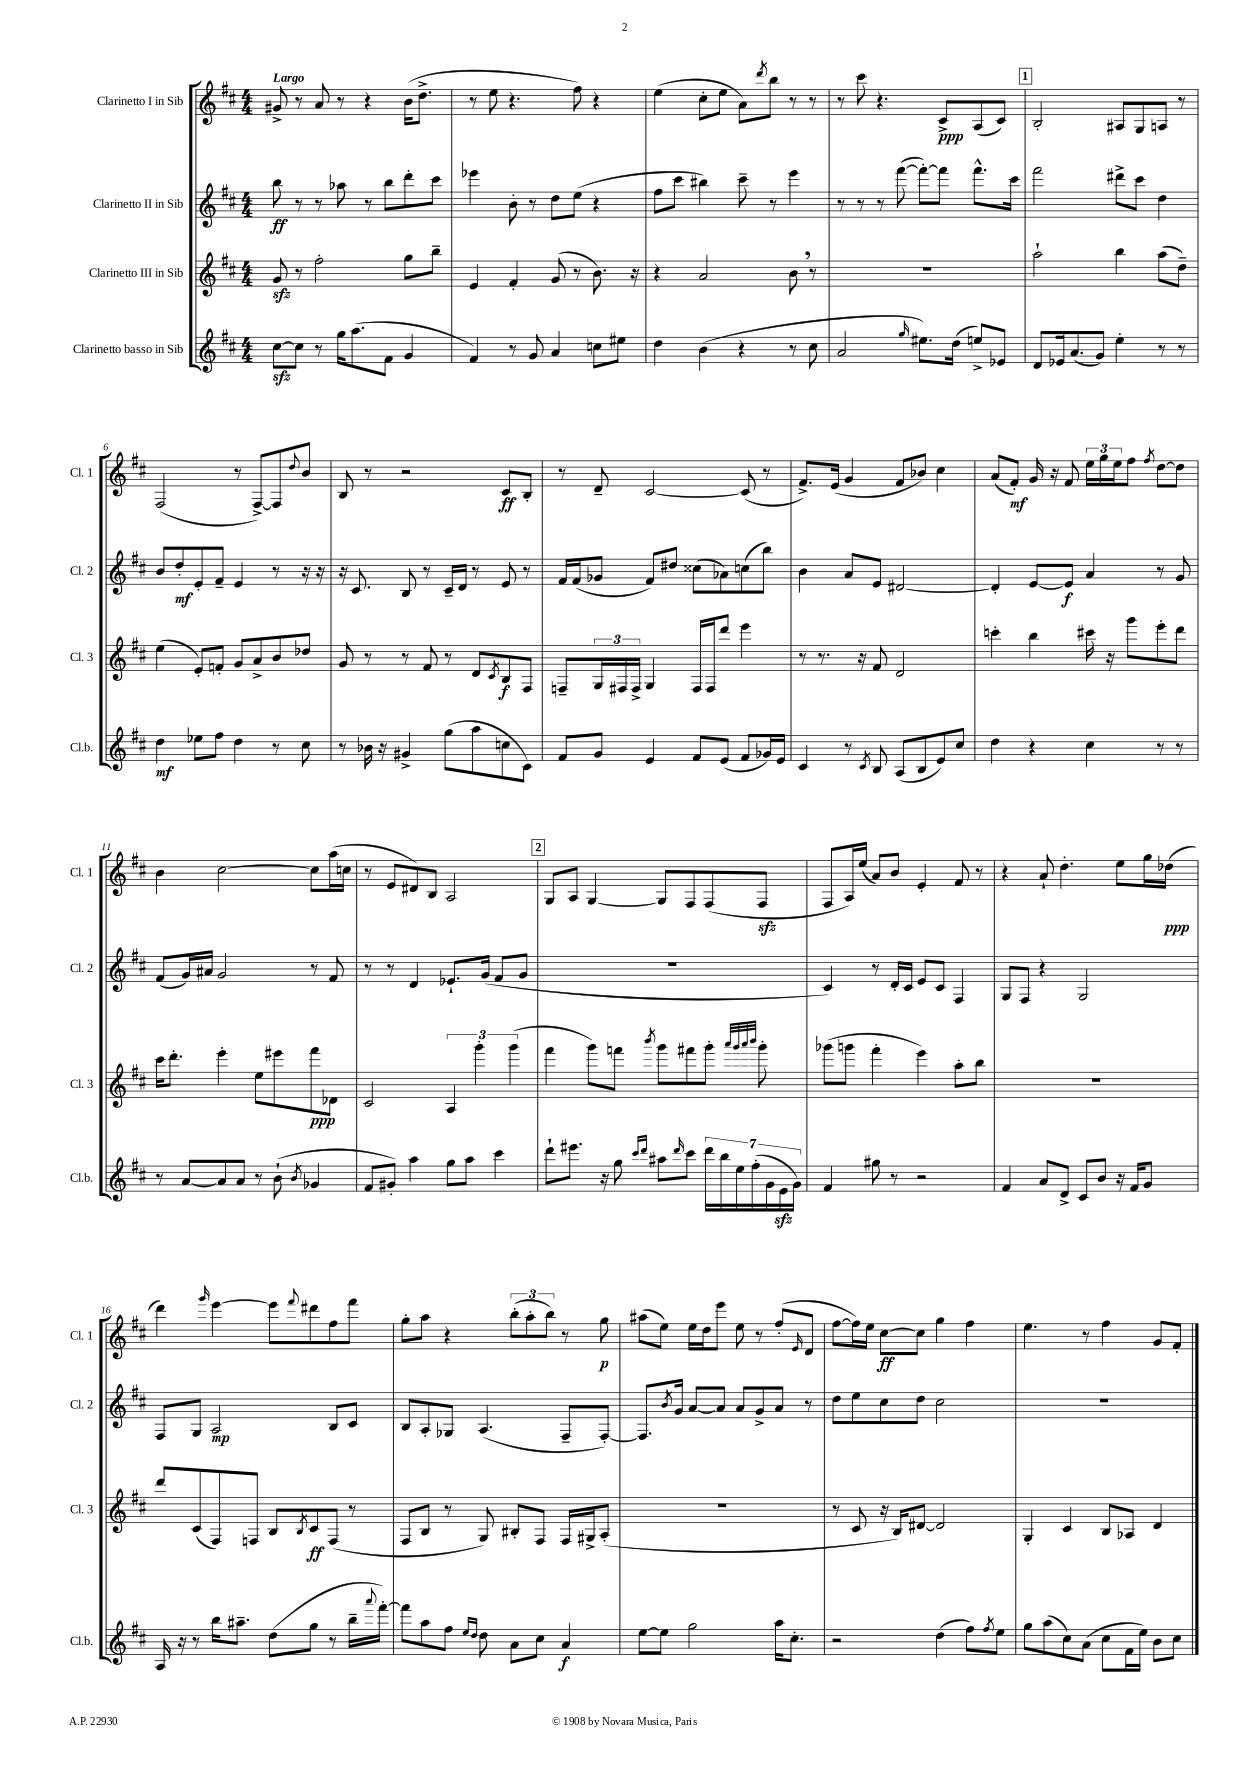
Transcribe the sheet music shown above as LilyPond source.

<<
\new StaffGroup <<
\new Staff = "s0" \with { instrumentName = "Clarinetto I in Sib" shortInstrumentName = "Cl. 1" } {
    \clef treble \key d \major \numericTimeSignature \time 4/4 \tempo "Largo"
    gis'8-> r8 a'8 r8 r4 b'16( d''8.-> |
    r8 e''8 r4. fis''8) r4 |
    e''4( cis''8-. e''8 a'8) \acciaccatura { d'''8 } b''8 r8 r8 |
    r8 cis'''8 r4. cis'8->\ppp a8( cis'8) |
    \mark \markup { \box "1" } b2-. ais8 g8 a8 r8 |
    fis2( r8 fis8~->) fis8 \appoggiatura { d''8 } b'8 |
    b8 r8 r2 cis'8\ff b8-. |
    r8 d'8-- cis'2~ cis'8( r8 |
    fis'8.->) e'16( g'4 fis'8 bes'8) cis''4 |
    a'8( fis'8-.\mf) g'16 r16 fis'8 \tuplet 3/2 { e''16 g''16 e''16 } fis''8 \acciaccatura { fis''8 } d''8~ d''8 |
    b'4 cis''2~ cis''8 a''16( c''16 |
    r8 e'8 dis'8) b8 a2 |
    \mark \markup { \box "2" } g8 a8 g4~ g8 fis8 fis8( fis8\sfz |
    fis8 a16) e''16( a'8) b'8 e'4-. fis'8 r8 |
    r4 a'8-! d''4.-. e''8 g''16 des''16\ppp( |
    d'''4) \grace { g'''16 } e'''4~ e'''8 \appoggiatura { fis'''8 } dis'''8 fis''8 fis'''8 |
    g''8-. a''8 r4 \tuplet 3/2 { b''8-.( a''8-. b''8) } r8 g''8\p |
    ais''8( e''8) e''16 d''16 e'''8 e''8 r8 fis''8-.( \grace { e'16 } d'8 |
    fis''8~ fis''16) e''16 cis''8~\ff cis''8 g''4 fis''4 |
    e''4. r8 fis''4 g'8 fis'8-. \bar "|." |
}
\new Staff = "s1" \with { instrumentName = "Clarinetto II in Sib" shortInstrumentName = "Cl. 2" } {
    \clef treble \key d \major \numericTimeSignature \time 4/4
    b''8\ff r8 r8 aes''8 r8 b''8 d'''8-. cis'''8 |
    ees'''4 b'8-. r8 d''8 e''8( r4 |
    fis''8 cis'''8 bis''4) cis'''8-- r8 e'''4 |
    r8 r8 r8 fis'''8~( fis'''8~-.) fis'''8 fis'''8.-^ cis'''16 |
    \mark \markup { \box "1" } fis'''2 dis'''8-> cis'''8 d''4 |
    b'8 d''8-.\mf e'8-. fis'8-- e'4 r8 r16 r16 |
    r16 cis'8. b8 r8 cis'16-- d'16 r8 e'8 r8 |
    fis'16 fis'16( ges'8 fis'8) dis''8 cisis''8( aes'8) c''8( b''8) |
    b'4 a'8 e'8 dis'2~ |
    dis'4-. e'8~ e'8\f a'4 r8 g'8 |
    fis'8( g'16) ais'16 g'2 r8 fis'8 |
    r8 r8 d'4 ees'8.-! g'16( fis'8 g'8 |
    \mark \markup { \box "2" } R1 |
    cis'4) r8 d'16-. cis'16 e'8 cis'8 fis4 |
    g8 fis8 r4 g2 |
    fis8 g8 a2\mp b8 cis'8 |
    b8 a8-. ges8 a4.( fis8-- fis8~-.) |
    fis8. \acciaccatura { b'8 } g'16 a'8~ a'8 a'8 g'8-> a'8 r8 |
    d''8 e''8 cis''8 d''8 cis''2 |
    R1 \bar "|." |
}
\new Staff = "s2" \with { instrumentName = "Clarinetto III in Sib" shortInstrumentName = "Cl. 3" } {
    \clef treble \key d \major \numericTimeSignature \time 4/4
    g'8\sfz r8 fis''2-. g''8 b''8-- |
    e'4 fis'4-. g'8( r8 b'8.) r16 |
    r4 a'2 b'8 \breathe r8 |
    R1 |
    \mark \markup { \box "1" } a''2-! b''4 a''8( d''8--) |
    e''4( e'8-.) f'8-. g'8 a'8-> b'8 des''8 |
    g'8 r8 r8 fis'8 r8 d'8 \acciaccatura { cis'8 } b8\f fis8 |
    f8-- \tuplet 3/2 { g16 fis16 fis16-> } g4 fis16 fis16 d'''8 e'''4 |
    r8 r8. r16 fis'8 d'2 |
    c'''4-. b''4 cis'''16 r16 g'''8 e'''8-. d'''8 |
    cis'''16 d'''8.-. e'''4-. e''8 eis'''8 fis'''8\ppp des'8 |
    cis'2 \tuplet 3/2 { a4 g'''4-. g'''4( } |
    \mark \markup { \box "2" } fis'''4 g'''8) f'''8 \acciaccatura { b'''8 } g'''8 fis'''8 g'''8-. \grace { a'''32 g'''32 a'''32 b'''32 } g'''8-. |
    ges'''8( g'''8 fis'''4-. e'''4) a''8-. b''8 |
    R1 |
    d'''8 cis'8( fis8) f8 b8 \acciaccatura { b8 } cis'8\ff f8( r8 |
    fis8 b8 r8 g8) bis8-. fis8 fis16 gis16-> a8-.( |
    R1 |
    r8 cis'8 r16 b16) dis'8~ dis'2 |
    g4-. cis'4 b8 aes8 d'4 \bar "|." |
}
\new Staff = "s3" \with { instrumentName = "Clarinetto basso in Sib" shortInstrumentName = "Cl.b." } {
    \clef treble \key d \major \numericTimeSignature \time 4/4
    cis''8~\sfz cis''8 r8 g''16 a''8.( fis'8 g'4 |
    fis'4) r8 g'8 a'4 c''8 eis''8 |
    d''4 b'4( r4 r8 cis''8 |
    a'2 \grace { g''16 } eis''8.) d''16( e''8->) ees'8 |
    \mark \markup { \box "1" } d'8 ees'16 a'8.( g'8) e''4-. r8 r8 |
    d''4\mf ees''8 fis''8 d''4 r8 cis''8 |
    r8 bes'16 r16 gis'4-> g''8( a''8 c''8 cis'8) |
    fis'8 g'8 e'4 fis'8 e'8( fis'8 ges'16) e'16 |
    cis'4 r8 \acciaccatura { cis'8 } b8 a8( b8 e'8) cis''8 |
    d''4 r4 cis''4 r8 r8 |
    r8 a'8~ a'8 a'8 r8 b'8-!( \acciaccatura { b'8 } ges'4 |
    fis'8 gis'8-.) a''4 g''8 a''8 cis'''4 |
    \mark \markup { \box "2" } d'''8-! eis'''8. r16 g''8 \grace { cis'''16 d'''16 } ais''8 \grace { d'''16 } cis'''8 \tuplet 7/4 { d'''16 b''16 e''16 fis''16-.( g'16 e'16\sfz g'16) } |
    fis'4 gis''8 r8 r2 |
    fis'4 a'8 d'8-> cis'8 b'8 r16 fis'16 g'8 |
    a16 r16 r8 b''16 ais''8.-- d''8( g''8 r8 b''16-- \appoggiatura { a'''8 } fis'''16~-.) |
    fis'''8 a''8 fis''8 \grace { e''16 d''16 } d''8 a'8 cis''8 a'4\f |
    e''8~ e''8 g''2 a''16 cis''8.-. |
    r2 d''4( fis''8) \acciaccatura { fis''8 } e''8 |
    g''8 a''8( cis''8) a'8( cis''8 fis'16 e''16) b'8 cis''8 \bar "|." |
}
>>
>>
